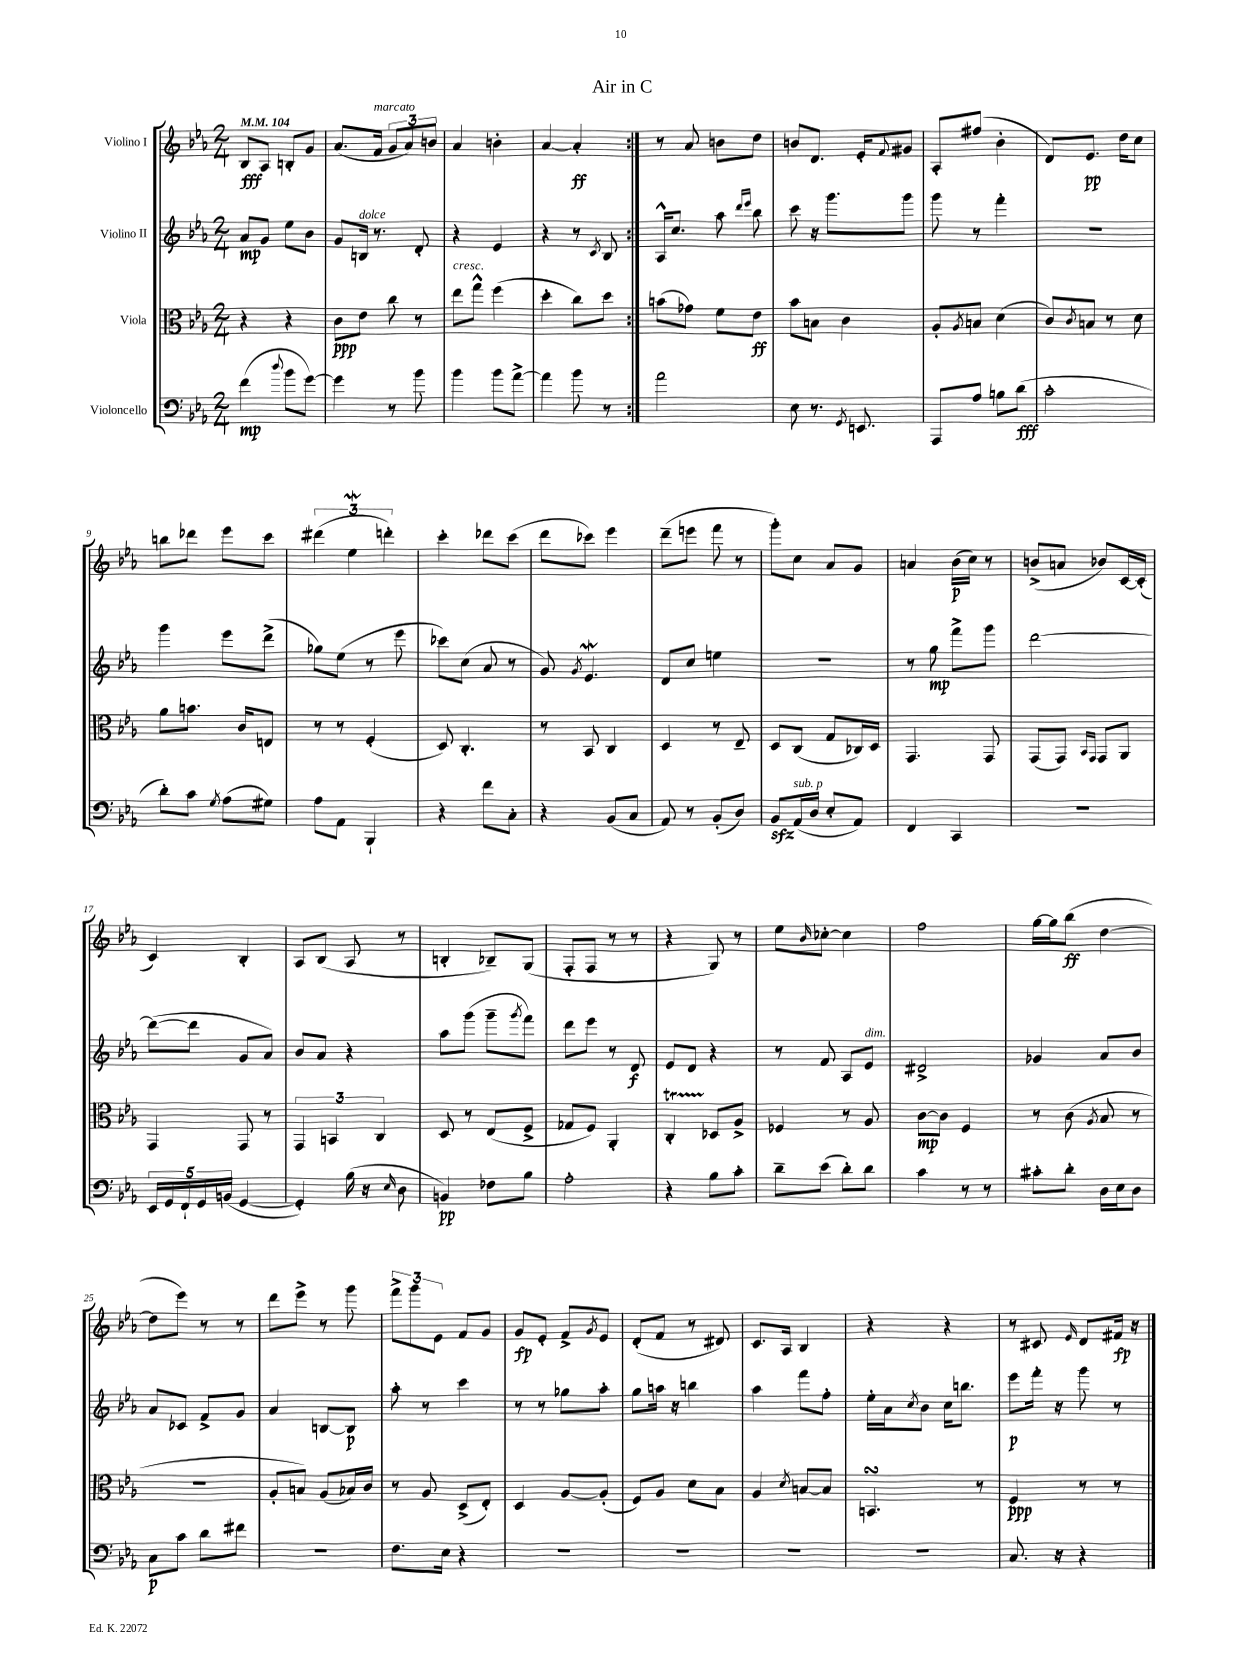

**kern	**kern	**kern	**kern
*staff4	*staff3	*staff2	*staff1
*clefF4	*clefC3	*clefG2	*clefG2
*k[b-e-a-]	*k[b-e-a-]	*k[b-e-a-]	*k[b-e-a-]
*M2/4	*M2/4	*M2/4	*M2/4
*MM104	*MM104	*MM104	*MM104
(4f\	4r	8a-/L	8B-/L
.	.	8g/J	8A-/J
8qqdd/	.	.	.
8b-\L	4r	8ee-\L	8B'/L
[8g\J)	.	8b-\J	8g/J
=	=	=	=
4g\]	8c\L	8g/L	(8.a-/L
.	8e-\J	16B/Jk	.
.	.	8.r	16f/Jk
8r	8cc\	.	12g/L
.	.	.	12a-/)
8b-\	8r	8d'/	.
.	.	.	12b/J
=	=	=	=
4b-\	8ee-\L	4r	4a-/
.	8gg^^\J	.	.
8b-\L	(4ff\	4e-/	4b'\
[8a-^\J	.	.	.
=	=	=	=
4a-\]	4dd'\	4r	[4a-/
8b-\	8cc\L)	8r	4a-'/]
.	.	8qc/	.
8r	8dd\J	8B-/	.
=:|!	=:|!	=:|!	=:|!
2a-\	(8b\L	16A-^^/LK	8r
.	.	8.cc/J	.
.	8g-\J)	.	8a-/
.	8f\L	8aa-\	8b\L
.	.	16qqddd/LL	.
.	.	16qqeee-/JJ	.
.	8e-\J	8bb-\	8dd\J
=	=	=	=
8E-\	8b-\L	8ccc\	8b/L
8.r	8B\J	16r	8.d/J
.	.	8.ggg\L	.
.	4c\	.	.
8qGG/	.	.	.
8.EE/	.	.	16e-'/LK
.	.	.	8qqf/
.	.	8ggg\J	8g#/J
=	=	=	=
8AAA-/L	8A-'/L	8ggg\	8A-'/L
.	8qA-/	.	.
8A-/J	8B/J	8r	(8ff#/J
8B\L	(4d\	4fff'\	4b-'\
(8d\J	.	.	.
=	=	=	=
2c'\	8c/L)	2r	8d/L)
.	8qc/	.	.
.	8B/J	.	8.e-/J
.	8r	.	.
.	.	.	16dd\LK
.	8d\	.	8cc\J
=	=	=	=
8d'\L)	8a-\L	4ggg\	8bb\L
8c\J	8.b\J	.	8ddd-\J
8qG/	.	.	.
(8A-\L	.	8eee-\L	8eee-\L
.	16c/LK	.	.
8G#\J)	8E/J	(8ddd^\J	8ccc\J
=	=	=	=
8A-\L	8r	8gg-\L)	(6ddd#\
8AA-\J	8r	(8ee-\J	.
.	.	.	6ee-\
4BBB-`/	(4F'/	8r	.
.	.	.	6ddd'\)
.	.	8eee-\	.
=	=	=	=
4r	8D/)	8ccc-\L)	4ccc'\
.	4.C'/	(8cc\J	.
8f\L	.	8a-/	8ddd-\L
8C'\J	.	8r	(8ccc\J
=	=	=	=
4r	8r	8g/)	8ddd\L
.	.	8qg/	.
.	8BB-/	4.e-/	8ccc-\J)
(8BB-/L	4C/	.	4eee-\
8C/J	.	.	.
=	=	=	=
8AA-/)	4D/	8d/L	(8ddd~\L
8r	.	8cc/J	8eee\J
(8BB-'/L	8r	4ee\	8fff\
8D/J)	8E-~/	.	8r
=	=	=	=
8BB-/L	8D/L	2r	8ggg'\L)
(16AA-/L	(8C/J	.	8cc\J
16D/JJ	.	.	.
8E-'/L	8G/L	.	8a-/L
8AA-/J)	16C-/L)	.	8g/J
.	16D/JJ	.	.
=	=	=	=
4FF/	4.GG/	8r	4a/
.	.	8gg\	.
4CC/	.	8fff^\L	(16b-\LL
.	.	.	16cc\JJ)
.	8GG/	8ggg\J	8r
=	=	=	=
2r	(8GG/L	[2ddd\	(8b^/L
.	8GG/J)	.	8a/J
.	16qqBB-/LL	.	.
.	16qqGG/JJ	.	.
.	8GG/L	.	8b-/L)
.	8AA-/J	.	[16c/L
.	.	.	(16c'/]JJ
=	=	=	=
20EE-/LL	4GG/	(8ddd\_L	4c/)
20GG/	.	.	.
20FF`/	.	.	.
.	.	8ddd\]J	.
20GG/	.	.	.
(20BB/JJ	.	.	.
[4GG/	8GG/	8g/L	4B-'/
.	8r	8a-/J)	.
=	=	=	=
4GG'/])	6GG/	8b-/L	8A-/L
.	.	8a-/J	(8B-/J
.	6BB/	.	.
(16B-\	.	4r	8A-/
16r	.	.	.
.	6C/	.	.
16qqE-/	.	.	.
8D\	.	.	8r
=	=	=	=
4BB/)	8D/	8aa-\L	4B'/
.	8r	(8ggg\J	.
8F-\L	(8E-/L	8ggg~\L	8B-~/L)
.	.	8qggg/	.
8B-\J	8F^/J	8fff\J)	(8G/J
=	=	=	=
2A-'\	8G-/L	8ddd\L	8F'/L
.	8F/J)	8eee-\J	8F/J
.	4AA-'/	8r	8r
.	.	8d/	8r
=	=	=	=
4r	4C'/	8e-/L	4r
.	.	8d/J	.
8B-\L	8D-/L	4r	8G/)
8c'\J	8A-^/J	.	8r
=	=	=	=
8d~\L	4F-/	8r	8ee-\L
.	.	.	16qqb-/
(8e-\J	.	8f/	[8cc-'\J
8d'\L)	8r	8A-/L	4cc-\]
8d\J	8A-/	8e-/J	.
=	=	=	=
4c\	[8c\L	2d#^/	2ff\
.	8c\]J	.	.
8r	4F/	.	.
8r	.	.	.
=	=	=	=
8c#'\L	8r	4g-/	[16gg\LL
.	.	.	16gg\]J
8d'\J	(8c\	.	(8bb-\J
.	8qA-/	.	.
16D\LL	8B-/	8a-/L	[4dd\
16E-\J	.	.	.
8D\J	8r	8b-/J	.
=	=	=	=
8C\L	2r	8a-/L	8dd\]L
8c\J	.	8c-/J	8eee-\J)
8d\L	.	8f^/L	8r
8f#\J	.	8g/J	8r
=	=	=	=
2r	8A-'/L	4a-/	8ddd\L
.	8B/J)	.	8eee-^\J
.	(8A-/L	[8B/L	8r
.	16B-/L)	8B/]J	8ggg\
.	16c/JJ	.	.
=	=	=	=
8.F\L	8r	8aa-'\	12fff^\L
.	.	.	12ggg\
.	8A-/	8r	.
.	.	.	12e-\J
16E-\Jk	.	.	.
4r	(8D^/L	4ccc\	8f/L
.	8E-'/J)	.	8g/J
=	=	=	=
2r	4D/	8r	8g/L
.	.	8r	8e-'/J
.	[8A-/L	8gg-\L	8f^/L
.	.	.	8qg/
.	(8A-'/]J	8aa-'\J	8e-/J
=	=	=	=
2r	8F/L)	8gg\L	(8d'/L
.	8A-/J	16aa\Jk	8f/J
.	.	16r	.
.	8d\L	4bb\	8r
.	8B-\J	.	8d#/)
=	=	=	=
2r	4A-/	4aa-\	8.c/L
.	.	.	16A-/Jk
.	8qd/	.	.
.	[8B/L	8fff\L	4B-/
.	8B/]J	8ff'\J	.
=	=	=	=
2r	4.BB/	16ee-'\LL	4r
.	.	16a-\J	.
.	.	8qcc/	.
.	.	8b-\J	.
.	.	16cc\LK	4r
.	.	8.bb\J	.
.	8r	.	.
=	=	=	=
8.C/	4F/	8eee-\L	8r
.	.	16fff'\Jk	8c#/
16r	.	16r	.
.	.	.	16qqe-/
4r	8r	8ggg\	8d/L
.	8r	8r	16f#/Jk
.	.	.	16r
==	==	==	==
*-	*-	*-	*-
